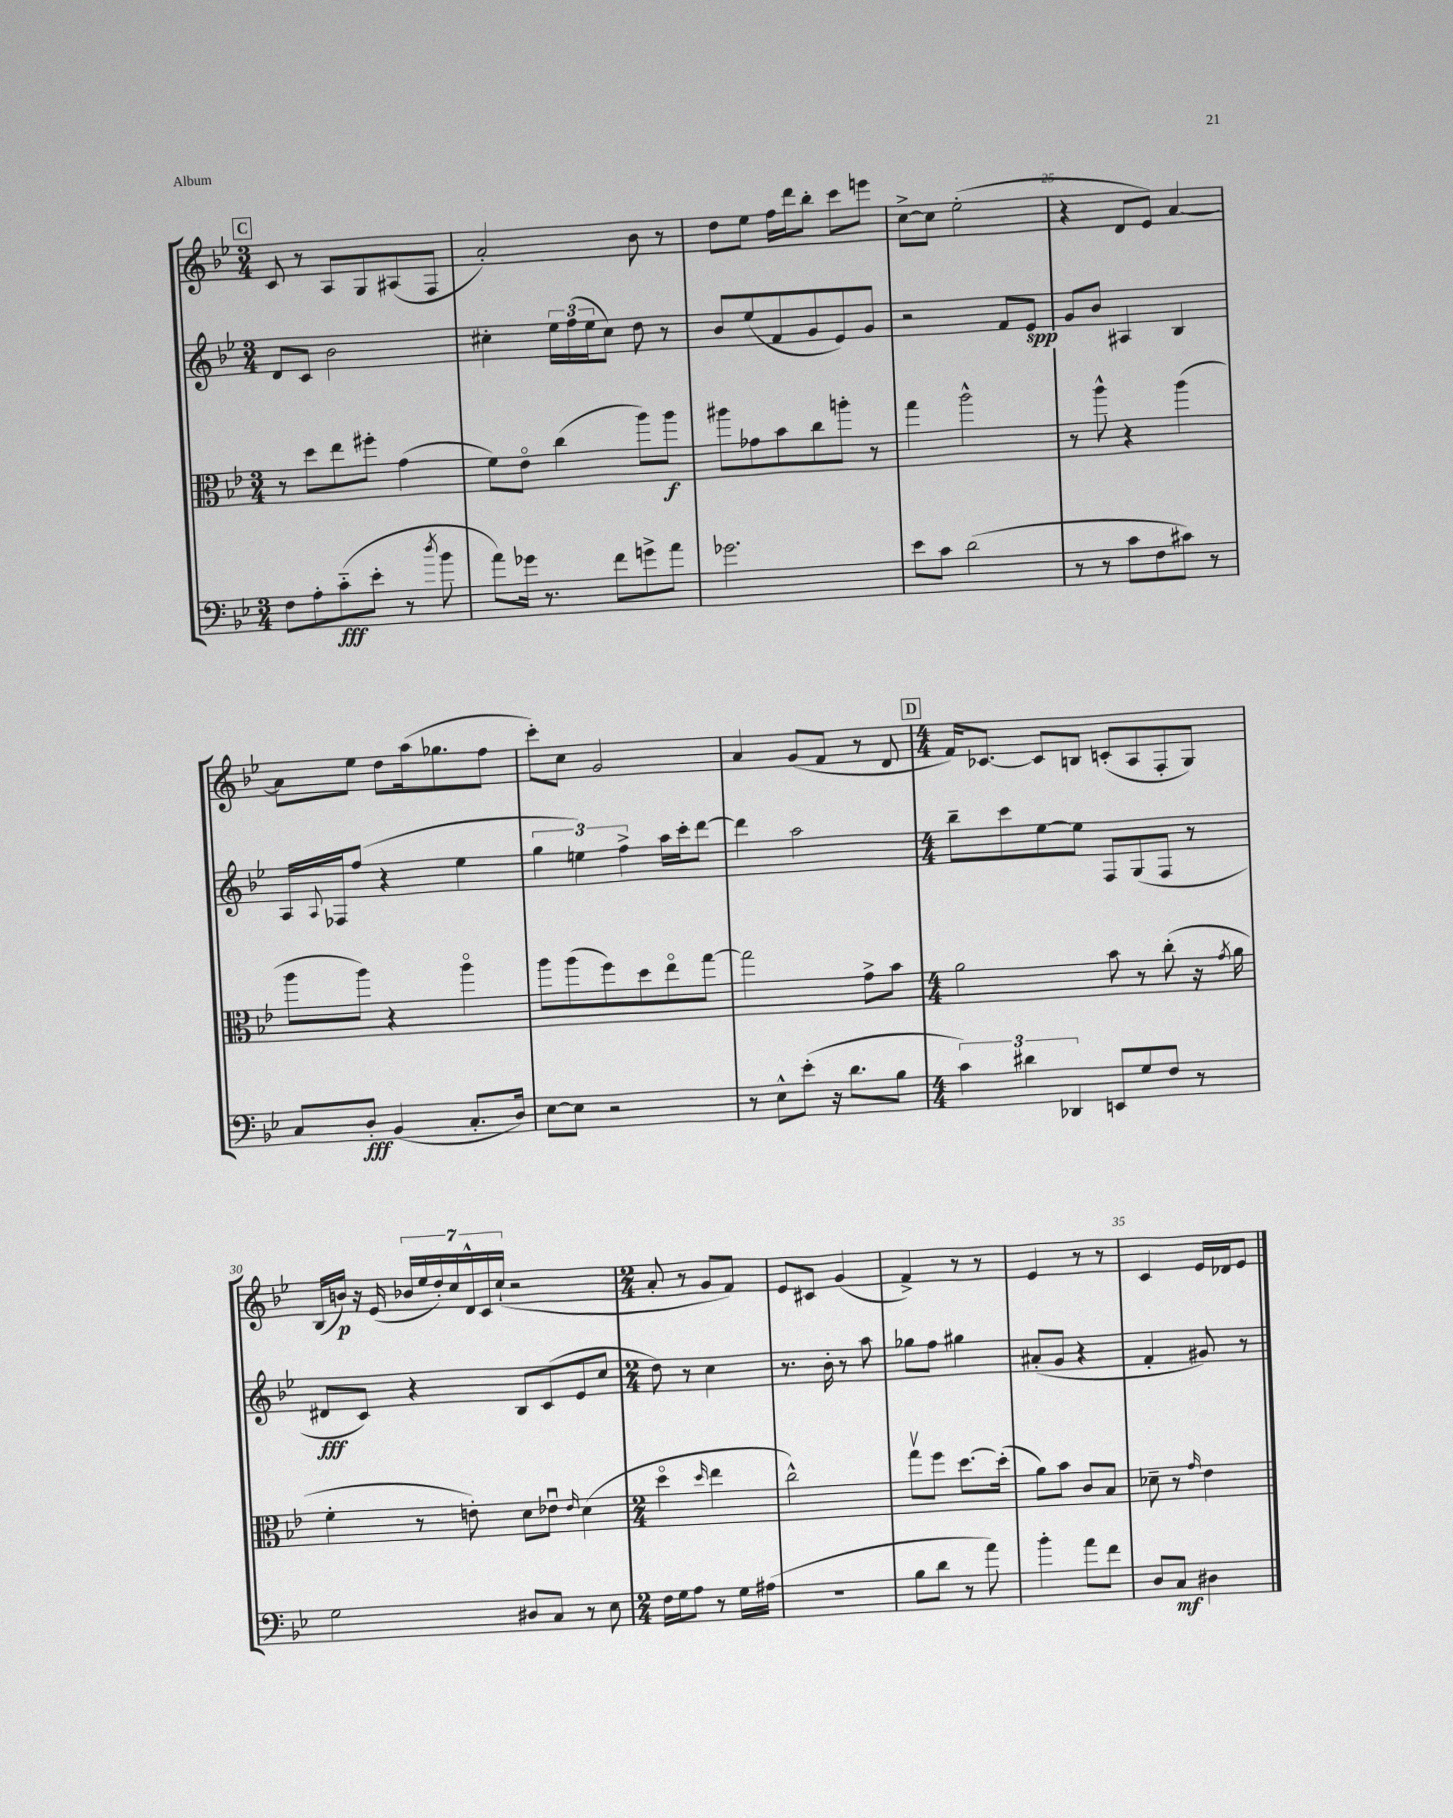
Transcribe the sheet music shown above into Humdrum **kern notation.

**kern	**kern	**kern	**kern
*staff4	*staff3	*staff2	*staff1
*clefF4	*clefC3	*clefG2	*clefG2
*k[b-e-]	*k[b-e-]	*k[b-e-]	*k[b-e-]
*M3/4	*M3/4	*M3/4	*M3/4
8F	8r	8d	8c
8A'	8dd	8c	8r
(8c'~	8ee-	2b-	8A
8e-'	8ff#'	.	8G
8r	(4g	.	(8A#
8qdd	.	.	.
8b-	.	.	8F
=	=	=	=
8a)	8f)	4cc#'	2a')
16g-	8e-o	.	.
8.r	.	.	.
.	(4cc	24ee-	.
.	.	(24ff	.
.	.	24ee-	.
8f	.	8cc#)	.
8g^	8aa)	8dd	8b-
8a	8aa	8r	8r
=	=	=	=
2.g-	8aa#	8b-	8dd
.	8g-	(8ee-	8ee-
.	8b-	8f	16ff
.	.	.	16ddd
.	8cc	8g	8bb-'
.	8aa'	8e-)	8ccc
.	8r	8g	8eee
=	=	=	=
8e-	4gg	2r	[8cc^
8c	.	.	8cc]
(2d	2aa^^	.	(2ee-'
.	.	8f	.
.	.	8e-	.
=	=	=	=
8r	8r	8g	4r
8r	8aa^^	8b-	.
8c	4r	4A#	8d
8F	.	.	8e-)
8c#)	(4aa	4B-	[4a
8r	.	.	.
=	=	=	=
8C	8aa	16A	8a]
.	.	8qqA	.
.	.	16F-	.
8D'	8aa)	(8ff	8ee-
(4BB-	4r	4r	8dd
.	.	.	(16aa
.	.	.	8.gg-
8.C'	4aao	4ee-	.
.	.	.	8ff
16D)	.	.	.
=	=	=	=
[8E-	8aa	6gg	8ccc')
8E-]	(8aa	.	8cc
.	.	6ee)	.
2r	8ff)	.	2g
.	.	6ff^	.
.	8dd	.	.
.	8ee-o	16aa	.
.	.	16ccc'	.
.	[8gg	[8ddd	.
=	=	=	=
8r	2gg]	4ddd]	4a
8E-^^	.	.	.
(8e-'	.	2aa	(8g
16r	.	.	8f
8.d	.	.	.
.	8g^	.	8r
8B-	8b-	.	8d
=	=	=	=
*M4/4	*M4/4	*M4/4	*M4/4
6c)	2a	8bb-~	16f)
.	.	.	[8.c-
.	.	8ccc	.
6d#	.	.	.
.	.	[8ee-	8c-]
6DD-	.	.	.
.	.	8ee-]	8B
8EE	8b-	8F	(8c'
8G	8r	(8G	8A
8F	(8cc'	8F	8F'
8r	16r	8r	8G)
.	8qg	.	.
.	16a	.	.
=	=	=	=
2G	4f'	8d#	(16B-
.	.	.	16b)
.	.	8c)	16r
.	.	.	(16e-
.	8r	4r	28b-
.	.	.	28ee-
.	.	.	28dd')
.	.	.	28cc
.	8e')	.	.
.	.	.	28d^^
.	.	.	28c
.	.	.	(28cc`
8D#	8d	8B-	2r
8C	8e-u	(8c	.
.	16qqe-	.	.
8r	(4d	8e-	.
8E-	.	8cc	.
=	=	=	=
*M2/4	*M2/4	*M2/4	*M2/4
16F	4ddo	8dd)	8a'
16G	.	.	.
8A	.	8r	8r
.	16qqdd	.	.
8r	4ee-	4cc	8g
16G	.	.	8f)
(16A#	.	.	.
=	=	=	=
2r	2cc^^)	8.r	8e-
.	.	.	8c#
.	.	16b-'	.
.	.	8r	(4g
.	.	8aa	.
=	=	=	=
8B-	8ggv	8gg-	4f^)
8d	8ff	8ff	.
8r	[8.dd	4gg#	8r
8a)	.	.	8r
.	(16dd']	.	.
=	=	=	=
4b-'	8a)	(8a#'	4e-
.	8b-	8g	.
8a	8c	4r	8r
8f	8B-	.	8r
=	=	=	=
8D	8d-~	4f'	4c
8C	8r	.	.
.	16qqg	.	.
4D#	4e-	8g#)	16e-
.	.	.	16d-
.	.	8r	8e-
==	==	==	==
*-	*-	*-	*-
